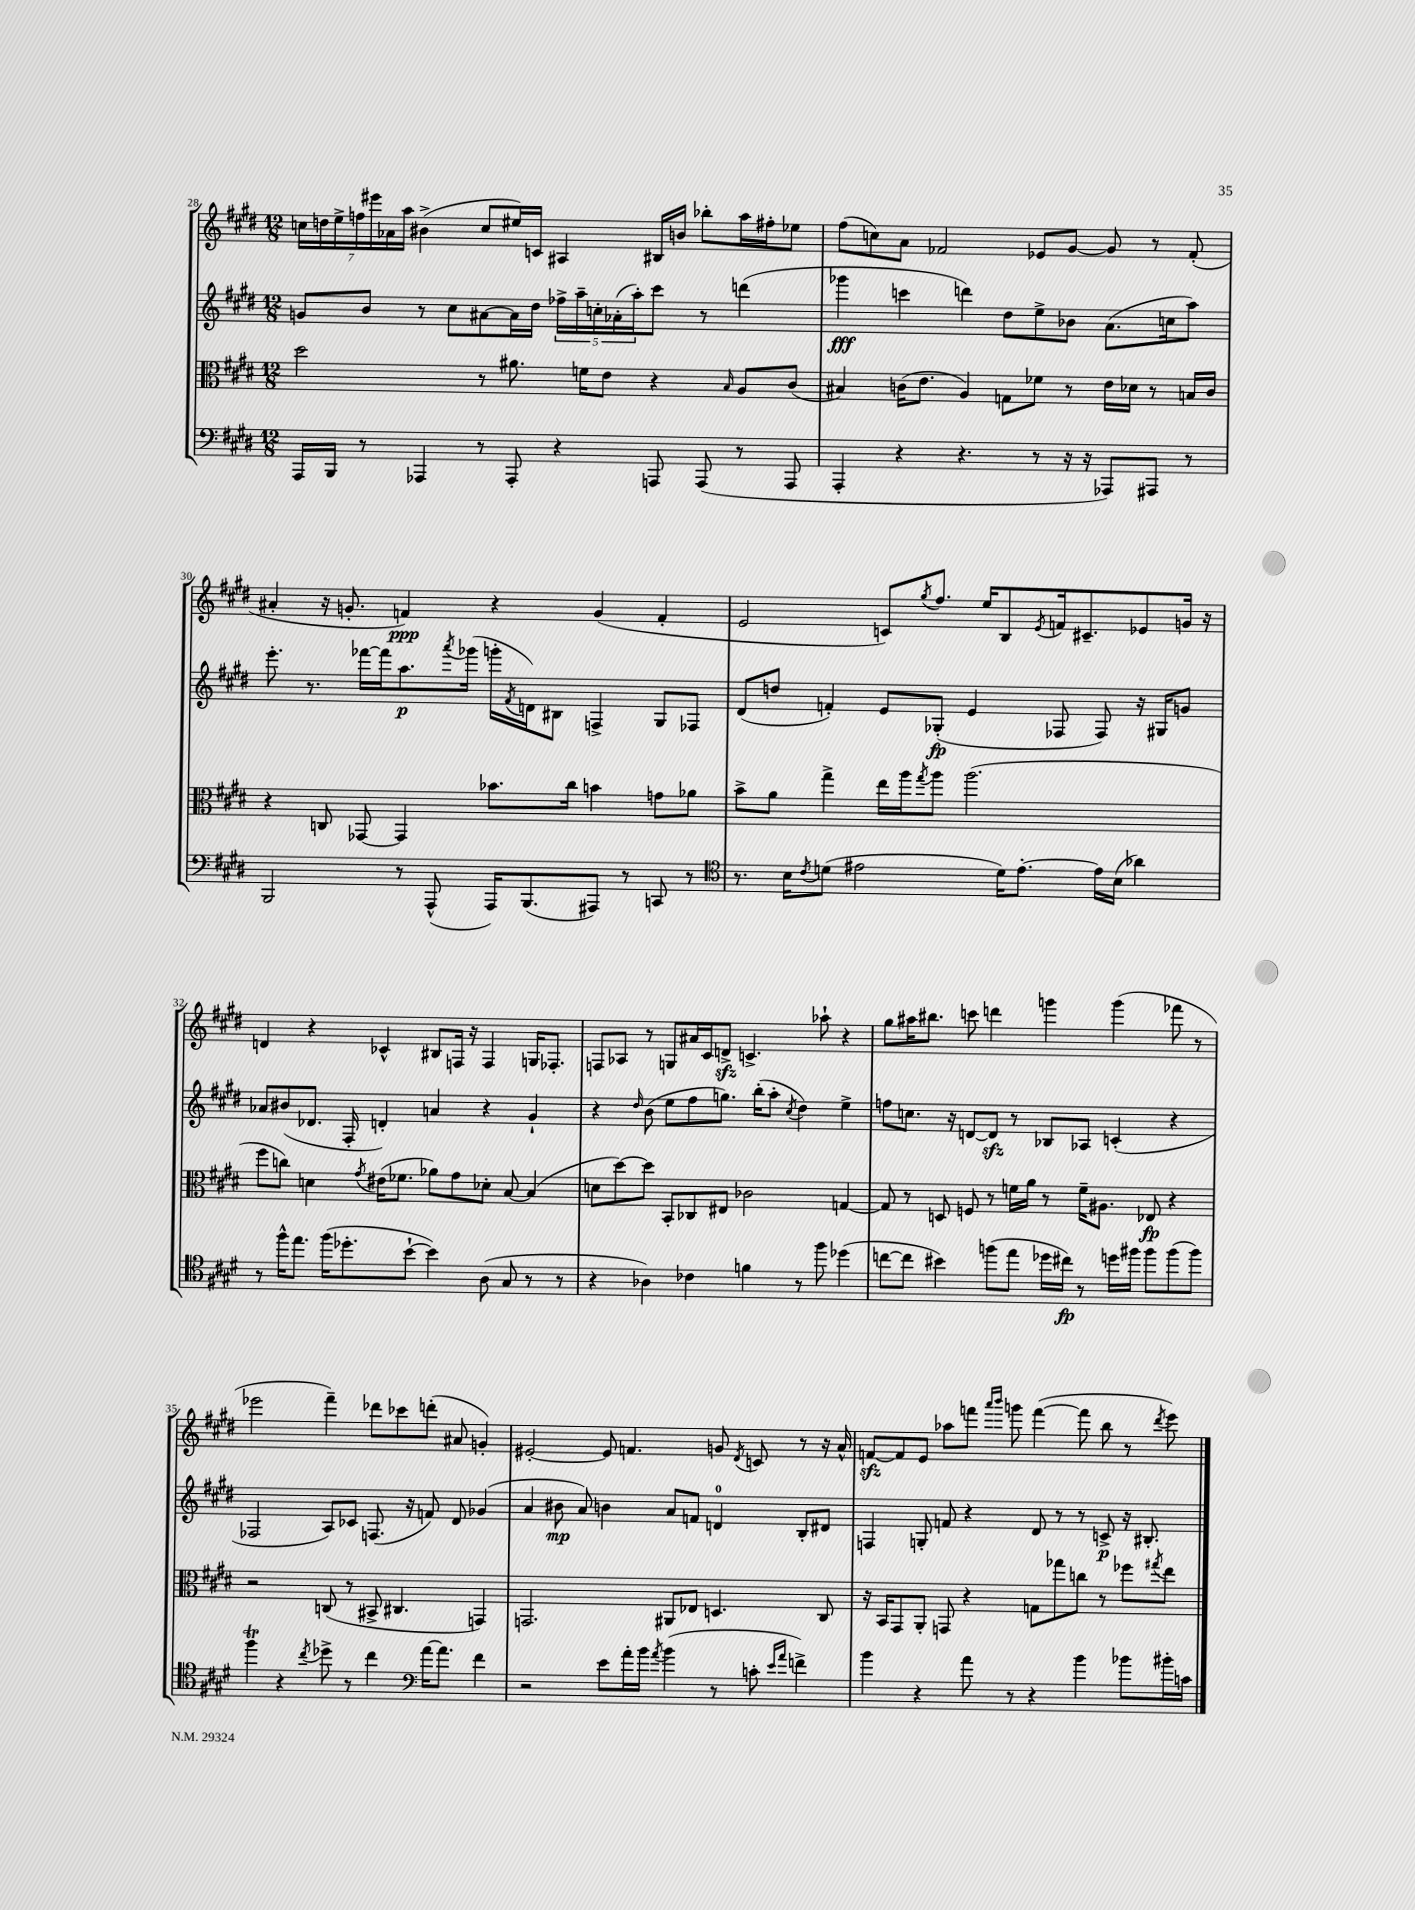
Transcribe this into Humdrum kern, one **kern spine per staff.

**kern	**dynam	**kern	**dynam	**kern	**dynam	**kern	**dynam
*part4	*part4	*part3	*part3	*part2	*part2	*part1	*part1
*staff4	*staff4	*staff3	*staff3	*staff2	*staff2	*staff1	*staff1
*clefF4	*	*clefC3	*	*clefG2	*	*clefG2	*
*k[f#c#g#d#]	*	*k[f#c#g#d#]	*	*k[f#c#g#d#]	*	*k[f#c#g#d#]	*
*M12/8	*	*M12/8	*	*M12/8	*	*M12/8	*
=28	=28	=28	=28	=28	=28	=28	=28
16AAA/LL	.	2dd#\	.	8gn/L	.	28ccn\LL	.
.	.	.	.	.	.	28ddn\	.
16BBB/JJ	.	.	.	.	.	.	.
.	.	.	.	.	.	28ee^\	.
.	.	.	.	.	.	28ffn\	.
8r	.	.	.	8b/J	.	.	.
.	.	.	.	.	.	28eee#X\	.
.	.	.	.	.	.	28a-X\	.
.	.	.	.	.	.	28aa\JJ	.
4AAA-X/	.	.	.	8r	.	(4b#X^\	.
.	.	.	.	8cc#\L	.	.	.
8r	.	8r	.	[8a#X\	.	8cc/L	.
8AAA-'/	.	8.a#X\	.	16a#\L]	.	16ee#X/L)	.
.	.	.	.	16dd#\JJ	.	16cn/JJ	.
4r	.	.	.	20ff-X^\LL	.	4A#X/	.
.	.	.	.	20aa~\	.	.	.
.	.	16fn\KL	.	.	.	.	.
.	.	.	.	20ccn'\	.	.	.
.	.	8e\J	.	.	.	.	.
.	.	.	.	(20a-X'\	.	.	.
.	.	.	.	20aa'\J)	.	.	.
8AAAn/	.	4r	.	8ccc#\J	.	16B#X/LL	.
.	.	.	.	.	.	16bn/JJ	.
(8AAA/	.	.	.	8r	.	8bb-X'\L	.
.	.	16qqB/	.	.	.	.	.
8r	.	8A/L	.	(4dddn\	.	16aa\L	.
.	.	.	.	.	.	16ff#X'\J	.
8AAA/	.	(8c#/J	.	.	.	8ee-X\J	.
=29	=29	=29	=29	=29	=29	=29	=29
4AAA'/	.	4B#X/)	.	4ggg-X\	fff	(8ff#\L	.
.	.	.	.	.	.	8ccn\)	.
4r	.	(16cn\KL	.	4cccn\	.	8a\J	.
.	.	8.e\J	.	.	.	.	.
.	.	.	.	.	.	2f-X/	.
4.r	.	4A/)	.	4dddn\)	.	.	.
.	.	8Gn\L	.	8dd#\L	.	.	.
8r	.	8f-X\J	.	8ee^\	.	8e-X/L	.
16r	.	8r	.	8b-X\J	.	[8g#/J	.
16r	.	.	.	.	.	.	.
8AAA-X/L)	.	16e\LL	.	(8.a\L	.	8g#/]	.
.	.	16d-X\JJ	.	.	.	.	.
8AAA#X/J	.	8r	.	.	.	8r	.
.	.	.	.	16ccn\k	.	.	.
8r	.	16Bn/LL	.	8aa\J)	.	(8f-'/	.
.	.	16c/JJ	.	.	.	.	.
!!LO:LB:g=z
=30	=30	=30	=30	=30	=30	=30	=30
2BBB/	.	4r	.	8.eee'\	.	4a#X'/	.
.	.	.	.	8.r	.	.	.
.	.	8Cn/	.	.	.	16r	.
.	.	.	.	.	.	8.gn'/	.
.	.	[8GG-X/	.	[16fff-X\LL	.	.	.
.	.	.	.	16fff-\J]	.	.	.
8r	.	4GG-/]	.	8.aa\	p	4fn/)	ppp
(8AAA^^/	.	.	.	.	.	.	.
.	.	.	.	8qaaa/	.	.	.
.	.	.	.	(16ggg-X\Jk	.	.	.
16AAA/KL)	.	8.b-X\L	.	16gggn'\LL	.	4r	.
.	.	.	.	8qf#/	.	.	.
(8.BBB/	.	.	.	16dn\J)	.	.	.
.	.	.	.	8B#X\J	.	.	.
.	.	16cc#\Jk	.	.	.	.	.
8AAA#X/J)	.	4bn\	.	4Fn^/	.	(4g/	.
8r	.	.	.	.	.	.	.
8CCn/	.	8gn\L	.	8G#/L	.	4f'/	.
8r	.	8a-X\J	.	8F-X/J	.	.	.
=31	=31	=31	=31	=31	=31	=31	=31
*clefC4	*	*	*	*	*	*	*
8.r	.	8b^\L	.	(8d#/L	.	2e/	.
.	.	8a\J	.	8ddn/J	.	.	.
16B\KL	.	.	.	.	.	.	.
8qc#/	.	.	.	.	.	.	.
(8dn\J	.	4gg#^\	.	4fn'/)	.	.	.
2e#X\	.	.	.	.	.	.	.
.	.	16ee\LL	.	8e/L	.	8cn/L)	.
.	.	16aa\J	.	.	.	.	.
.	.	8qgg#/	.	.	.	8qgg#/	.
.	.	8aa\J	.	(8G-X'/J	fp	8.ff#/J	.
.	.	(2.aa\	.	4e/	.	.	.
.	.	.	.	.	.	16ee/KL	.
16d\KL)	.	.	.	.	.	8B/	.
[8.e#'\J	.	.	.	.	.	.	.
.	.	.	.	.	.	8qe/	.
.	.	.	.	8F-X/	.	16fn/k	.
.	.	.	.	.	.	8.c#X~/	.
16e#\LL]	.	.	.	8F-/)	.	.	.
(16B\JJ	.	.	.	.	.	.	.
4a-X\)	.	.	.	16r	.	8e-X/	.
.	.	.	.	16G#X/KL	.	.	.
.	.	.	.	8gn/J	.	16gn/Jk	.
.	.	.	.	.	.	16r	.
!!LO:LB:g=z
=32	=32	=32	=32	=32	=32	=32	=32
8r	.	8ff#\L	.	8a-X/L	.	4dn/	.
16ff#^^\KL	.	8ccn\J)	.	(8b#X/	.	.	.
8.ee\J	.	.	.	.	.	.	.
.	.	4dn\	.	8.d-X/J	.	4r	.
(16ff#\KL	.	.	.	.	.	.	.
8.dd-X'\	.	.	.	16F#'/	.	.	.
.	.	8qg#/	.	.	.	.	.
.	.	(16e#X\KL	.	4dn'/)	.	4c-X^^/	.
.	.	8.f-X\J	.	.	.	.	.
[8b`\J	.	.	.	.	.	.	.
4b\])	.	8a-X\L)	.	4an/	.	8B#X/L	.
.	.	8g#\	.	.	.	16Fn/Jk	.
.	.	.	.	.	.	16r	.
(8A\	.	8d-X'\J	.	4r	.	4F/	.
8G#/	.	[8B/	.	.	.	.	.
8r	.	(4B/]	.	4g#`/	.	16Gn/KL	.
.	.	.	.	.	.	8.F-X'/J	.
8r	.	.	.	.	.	.	.
=33	=33	=33	=33	=33	=33	=33	=33
4r	.	8dn\L	.	4r	.	8Fn/L	.
.	.	[8dd#\)	.	.	.	8A-X/J	.
.	.	.	.	16qqdd#/	.	.	.
4A-X\)	.	8dd#\J]	.	(8b\	.	8r	.
.	.	8BB'/L	.	8ee\L	.	8Gn/L	.
4c-X\	.	8C-X/	.	8ff#\	.	16a#X/L	.
.	.	.	.	.	.	16c#/J	.
.	.	8E#X/J	.	8.ggn\J)	.	8dnzz^/J	.
4fn\	.	2c-X\	.	.	.	4.cn^/	.
.	.	.	.	(16bb'\KL	.	.	.
.	.	.	.	8aa'\J	.	.	.
.	.	.	.	8qcc#/	.	.	.
8r	.	.	.	4dd#\)	.	.	.
8ff#\	.	.	.	.	.	8aa-X`\	.
(4dd-X\	.	[4Gn/	.	4ee^\	.	4r	.
=34	=34	=34	=34	=34	=34	=34	=34
[8ccn\L	.	8G/]	.	8ffn\L	.	8gg#\L	.
8cc\J]	.	8r	.	8.ccn\J	.	16aa#X\K	.
.	.	.	.	.	.	8.bb#X\J	.
4b#X\)	.	8Dn/	.	.	.	.	.
.	.	.	.	16r	.	.	.
.	.	8Fn/	.	[8dn/L	.	8cccn\	.
(8ffn\L	.	8r	.	8dzz/J]	.	4dddn\	.
8ee\J	.	16fn\LL	.	8r	.	.	.
.	.	16a\JJ	.	.	.	.	.
16dd-X\LL	.	8r	.	8B-X/L	.	4gggn\	.
16cc#X\JJ)	fp	.	.	.	.	.	.
8r	.	16f~\KL	.	8A-X/J	.	.	.
.	.	8.A#X\J	.	.	.	.	.
16ddn\LL	.	.	.	(4cn'/	.	(4ggg\	.
16ff#X\JJ	.	.	.	.	.	.	.
8ff#\L	.	8E-X/	fp	.	.	.	.
(8ff#\	.	4r	.	4r	.	8fff-X\	.
8ff#\J)	.	.	.	.	.	8r	.
!!LO:LB:g=z
=35	=35	=35	=35	=35	=35	=35	=35
4ff#T\	.	2r	.	2F-X/	.	2eee-X\	.
4r	.	.	.	.	.	.	.
8qcc#/	.	.	.	.	.	.	.
8dd-X^\	.	(8Cn/	.	8A/L)	.	4fff#~\)	.
8r	.	8r	.	8c-X/J	.	.	.
4cc#\	.	8BB#X^/	.	(8.Fn/	.	8ddd-X\L	.
.	.	4.C#X/	.	.	.	8ccc-X\	.
.	.	.	.	16r	.	.	.
*clefF4	*	*	*	*	*	*	*
[16a\KL	.	.	.	8fn/)	.	(8dddn'\J	.
8.a\J]	.	.	.	.	.	.	.
.	.	.	.	8d#/	.	8a#X/	.
4f#\	.	4GGn/)	.	(4g-X/	.	4gn'/)	.
=36	=36	=36	=36	=36	=36	=36	=36
2r	.	2.GGn/	.	4a/	.	[2e#X'/	.
.	.	.	.	8b#X\	mp	.	.
.	.	.	.	8a/)	.	.	.
8e\L	.	.	.	4bn\	.	8e#/]	.
16a'\L	.	.	.	.	.	4.fn/	.
16b\JJ	.	.	.	.	.	.	.
8qa/	.	.	.	.	.	.	.
(4b\	.	8AA#X/L	.	8a/L	.	.	.
.	.	8E-X/J	.	8fn/J	.	.	.
8r	.	4.Dn/	.	4dn/	.	8gn/	.
.	.	.	.	.	.	8qd#/	.
8cn'\	.	.	.	.	.	8cn/	.
16qqe/LL	.	.	.	.	.	.	.
16qqa/JJ	.	.	.	.	.	.	.
4fn^\)	.	.	.	8B'/L	.	8r	.
.	.	8C#/	.	8d#X/J	.	16r	.
.	.	.	.	.	.	16a^^/	.
=37	=37	=37	=37	=37	=37	=37	=37
4b\	.	16r	.	4Fn/	.	[8fnzz/L	.
.	.	16BB/KL	.	.	.	.	.
.	.	8GG#/	.	.	.	8f/]	.
4r	.	8AA'/J	.	8Gn'/	.	8e/J	.
.	.	8GGn/	.	8fn/	.	8aa-X\L	.
8a\	.	4r	.	4r	.	8fffn\J	.
.	.	.	.	.	.	16qqaaa/LL	.
.	.	.	.	.	.	16qqbbb/JJ	.
8r	.	.	.	.	.	8gggn\	.
4r	.	8Gn\L	.	8d#/	.	([4fff\	.
.	.	8gg-X\	.	8r	.	.	.
4b\	.	8ccn\J	.	8r	.	8fff\]	.
.	.	8r	.	8cn^/	p	8bb\	.
8b-X\L	.	8ff-X\L	.	16r	.	8r	.
.	.	.	.	8.B#X'/	.	.	.
.	.	8qgg#X/	.	.	.	8qddd#/	.
16b#X'\L	.	8ee\J	.	.	.	8eee\)	.
16cn\JJ	.	.	.	.	.	.	.
==	==	==	==	==	==	==	==
*-	*-	*-	*-	*-	*-	*-	*-
